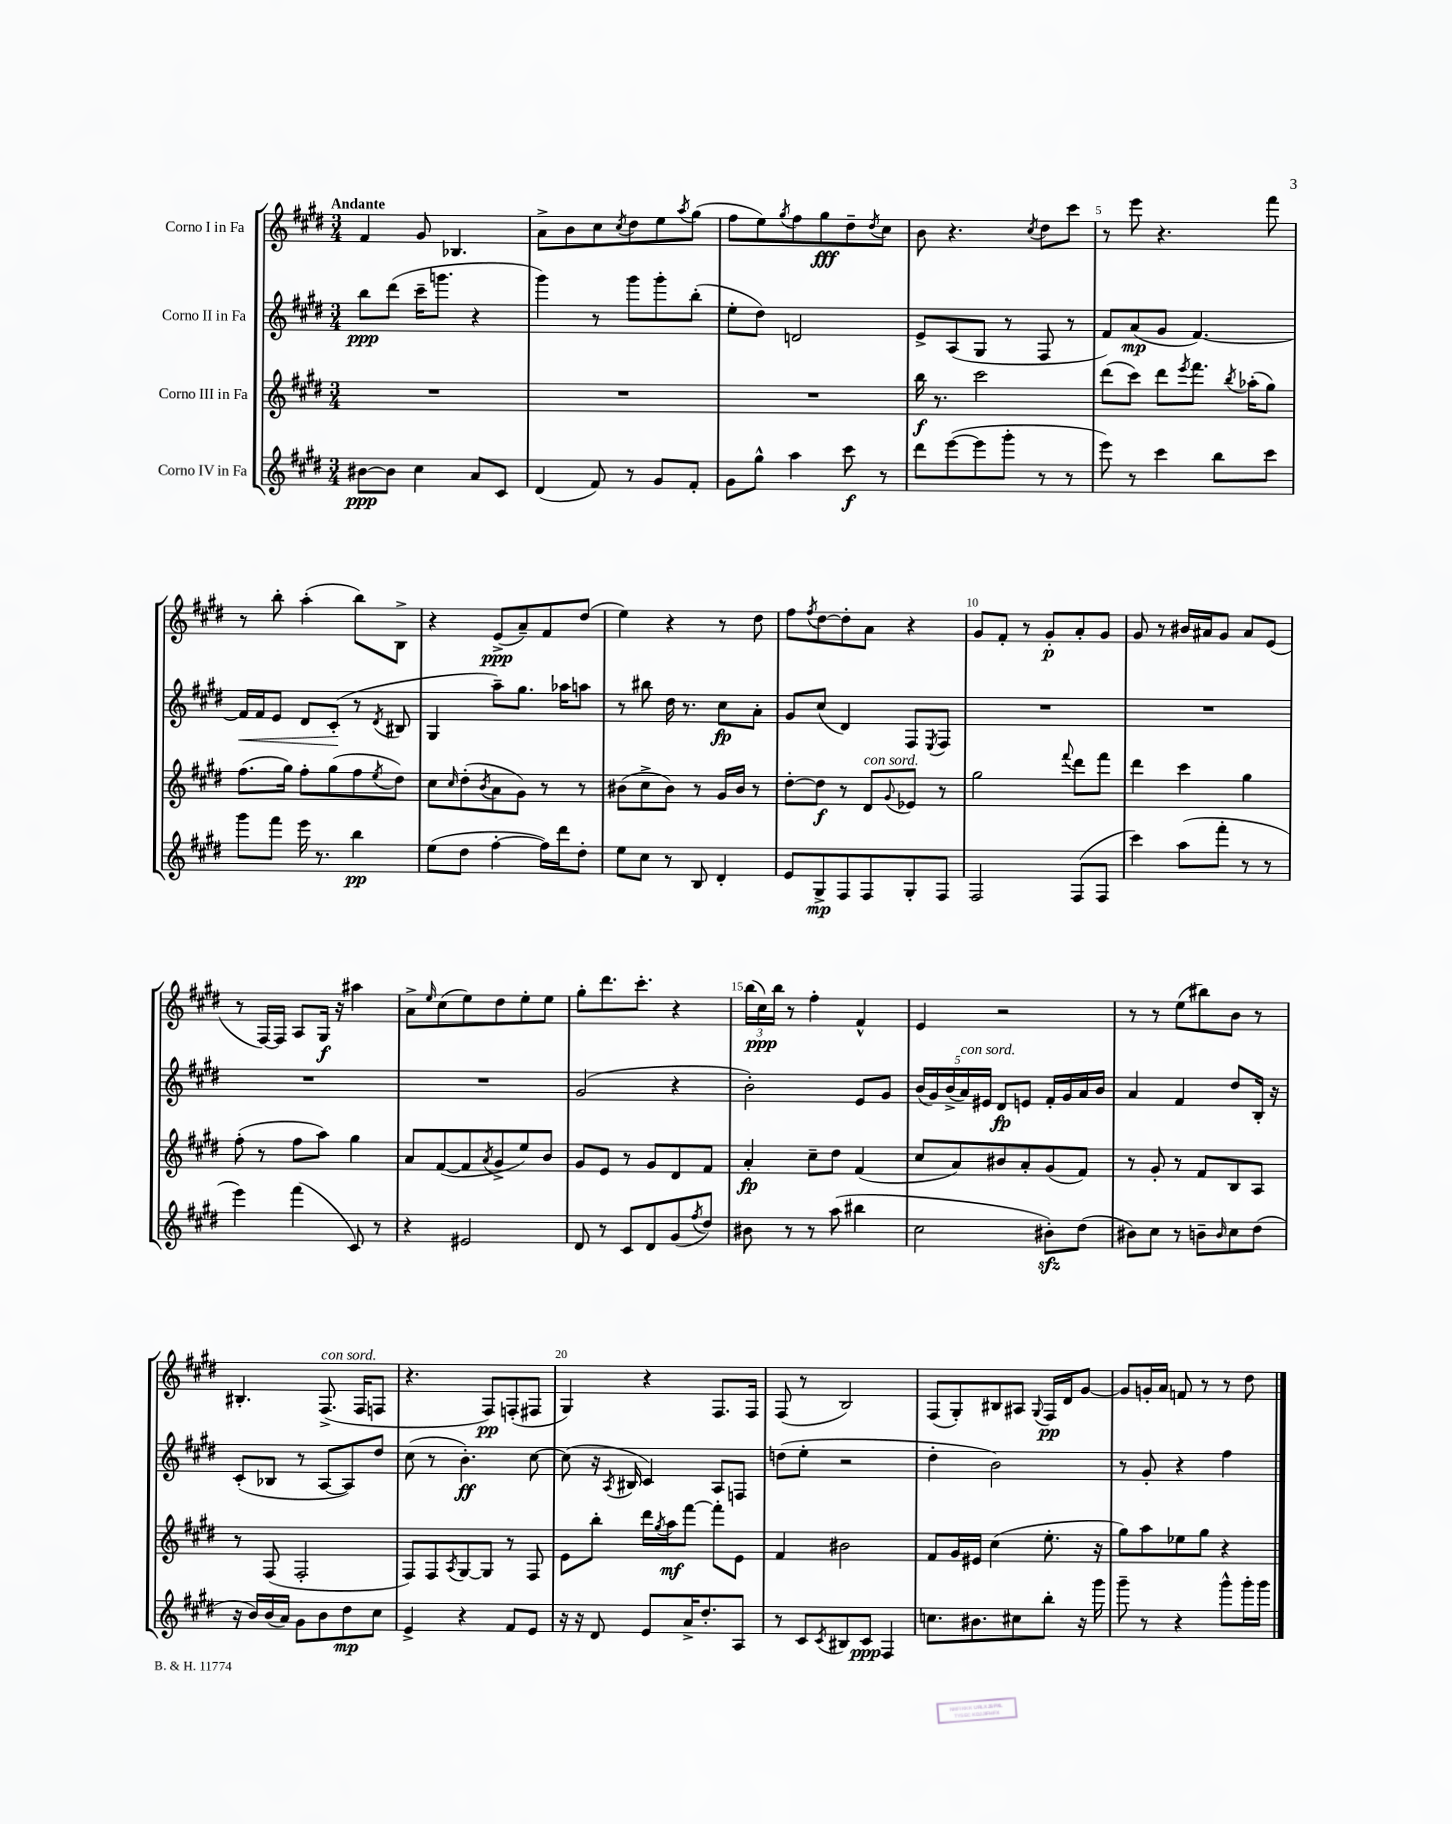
<<
\new StaffGroup <<
\new Staff = "s0" \with { instrumentName = "Corno I in Fa" } {
    \clef treble \key e \major \numericTimeSignature \time 3/4 \tempo "Andante"
    fis'4 gis'8 bes4. |
    a'8-> b'8 cis''8 \acciaccatura { cis''8 } dis''8 e''8 \acciaccatura { a''8 } gis''8( |
    fis''8 e''8) \acciaccatura { gis''8 } fis''8 gis''8\fff dis''8-- \acciaccatura { dis''8 } cis''8 |
    b'8 r4. \acciaccatura { cis''8 } dis''8 cis'''8 |
    r8 e'''8 r4. fis'''8 |
    r8 b''8-. a''4-.( b''8) b8-> |
    r4 e'8->\ppp( a'8--) fis'8 dis''8( |
    e''4) r4 r8 dis''8 |
    fis''8 \acciaccatura { fis''8 } dis''8~ dis''8-. a'8 r4 |
    gis'8 fis'8-. r8 gis'8-.\p a'8-. gis'8 |
    gis'8 r8 bis'16 ais'16 gis'8 ais'8 e'8( |
    r8 fis16~) fis16 a8 gis16\f r16 ais''4 |
    a'8-> \grace { e''16 } cis''8( e''8) dis''8 e''8-. e''8 |
    gis''8-. dis'''8. cis'''8.-. r4 |
    \tuplet 3/2 { b''16( cis''16\ppp) b''16 } r8 fis''4-. fis'4-^ |
    e'4 r2 |
    r8 r8 e''8( bis''8) b'8 r8 |
    bis4.-. fis8.->^\markup { \italic "con sord." }( fis16 f8 |
    r4. fis8\pp) f8-.( fis8 |
    gis4) r4 fis8. fis16 |
    fis8( r8 b2) |
    fis8( gis8-.) bis8 ais8 \appoggiatura { gis8 } fis16\pp dis'16 gis'8~ |
    gis'8 g'16-. a'16 f'8 r8 r8 dis''8 \bar "|." |
}
\new Staff = "s1" \with { instrumentName = "Corno II in Fa" } {
    \clef treble \key e \major \numericTimeSignature \time 3/4
    b''8\ppp dis'''8( cis'''16-- g'''8. r4 |
    gis'''4) r8 gis'''8 gis'''8-. b''8-.( |
    e''8-. dis''8) d'2 |
    e'8-> a8( gis8 r8 fis8 r8 |
    fis'8) a'8\mp( gis'8 fis'4.~) |
    fis'16\< fis'16 e'8 dis'8 cis'8-.\!( r8 \acciaccatura { dis'8 } bis8 |
    gis4 a''8--) gis''8. aes''16 a''8 |
    r8 bis''8 dis''16 r8. cis''8\fp a'8-. |
    gis'8 cis''8( dis'4) fis8 \acciaccatura { e8 } fis8 |
    R2. |
    R2. |
    R2. |
    R2. |
    gis'2( r4 |
    b'2-.) e'8 gis'8 |
    \tuplet 5/4 { b'16( gis'16) b'16->( a'16^\markup { \italic "con sord." }) eis'16 } dis'8\fp e'8 fis'16-. gis'16 a'16 b'16 |
    a'4 fis'4 dis''8 b16-. r16 |
    cis'8-.( bes8 r8 a8~ a8) dis''8 |
    cis''8( r8 b'4.-.\ff) cis''8~ |
    cis''8( r16 \acciaccatura { a8 } bis16 cis'4) a8 f8 |
    d''8( e''8-. r2 |
    dis''4-. b'2) |
    r8 gis'8-. r4 fis''4 \bar "|." |
}
\new Staff = "s2" \with { instrumentName = "Corno III in Fa" } {
    \clef treble \key e \major \numericTimeSignature \time 3/4
    R2. |
    R2. |
    R2. |
    b''16\f r8. cis'''2 |
    dis'''8( cis'''8) dis'''8 \acciaccatura { e'''8 } fis'''8. \acciaccatura { b''8 } aes''16-.( gis''8) |
    fis''8.( gis''16) fis''8-. gis''8( fis''8 \acciaccatura { e''8 } dis''8) |
    cis''8 \grace { cis''16 } dis''8-.( \acciaccatura { b'8 } a'8 gis'8) r8 r8 |
    bis'8( cis''8-> bis'8) r8 gis'16 bis'16 r8 |
    dis''8~-. dis''8\f r8 dis'8^\markup { \italic "con sord." } \appoggiatura { gis'8 } ees'8 r8 |
    gis''2 \appoggiatura { fis'''8 } dis'''8 fis'''8 |
    dis'''4 cis'''4 gis''4 |
    fis''8-.( r8 fis''8 a''8) gis''4 |
    a'8 fis'8~( fis'8 \acciaccatura { a'8 } gis'8-> e''8) b'8 |
    gis'8 e'8 r8 gis'8 dis'8 fis'8 |
    a'4-.\fp cis''8-- dis''8 fis'4( |
    cis''8 a'8) bis'8 a'8-. gis'8( fis'8) |
    r8 gis'8-. r8 fis'8 b8 a8 |
    r8 fis8( fis2-. |
    fis8) fis8 \acciaccatura { a8 } gis8~ gis8 r8 fis8 |
    e'8 b''8-. dis'''16 \acciaccatura { gis''8 } a''16\mf fis'''8~ fis'''8-. e'8 |
    fis'4 bis'2 |
    fis'8 gis'16 eis'16 cis''4( e''8.-. r16 |
    gis''8) a''8 ees''8 gis''8 r4 \bar "|." |
}
\new Staff = "s3" \with { instrumentName = "Corno IV in Fa" } {
    \clef treble \key e \major \numericTimeSignature \time 3/4
    bis'8~\ppp bis'8 cis''4 a'8 cis'8 |
    dis'4( fis'8) r8 gis'8 fis'8-. |
    gis'8 gis''8-^ a''4 cis'''8\f r8 |
    dis'''8 e'''8~( e'''8 gis'''8-. r8 r8 |
    e'''8) r8 cis'''4 b''8 cis'''8 |
    gis'''8 fis'''8 e'''16 r8. b''4\pp |
    e''8( dis''8 fis''4~-. fis''16) dis'''16 dis''8-. |
    e''8 cis''8 r8 b8 dis'4-. |
    e'8 gis8->\mp fis8 fis8 gis8-. fis8 |
    fis2 fis8( fis8 |
    cis'''4) a''8( fis'''8-. r8 r8 |
    e'''4) fis'''4( cis'8) r8 |
    r4 eis'2 |
    dis'8 r8 cis'8 dis'8 gis'8( \acciaccatura { fis''8 } dis''8) |
    bis'8 r8 r8 a''8( bis''4 |
    cis''2 bis'8-.\sfz) dis''8( |
    bis'8) cis''8 r8 b'8-- \grace { b'16 } cis''8 dis''8( |
    r16 b'16) b'16( a'16) gis'8 b'8 dis''8\mp cis''8 |
    e'4-> r4 fis'8 e'8 |
    r16 r16 dis'8 e'8 a'16-> dis''8.-. a8 |
    r8 cis'8 \acciaccatura { cis'8 } bis8 cis'8\ppp fis4 |
    c''8. bis'8. cis''8 b''8-. r16 gis'''16 |
    gis'''8-- r8 r4 gis'''8-^ gis'''16-. gis'''16 \bar "|." |
}
>>
>>
\layout { \context { \Score \override BarNumber.break-visibility = ##(#f #t #t) barNumberVisibility = #(every-nth-bar-number-visible 5) } }
